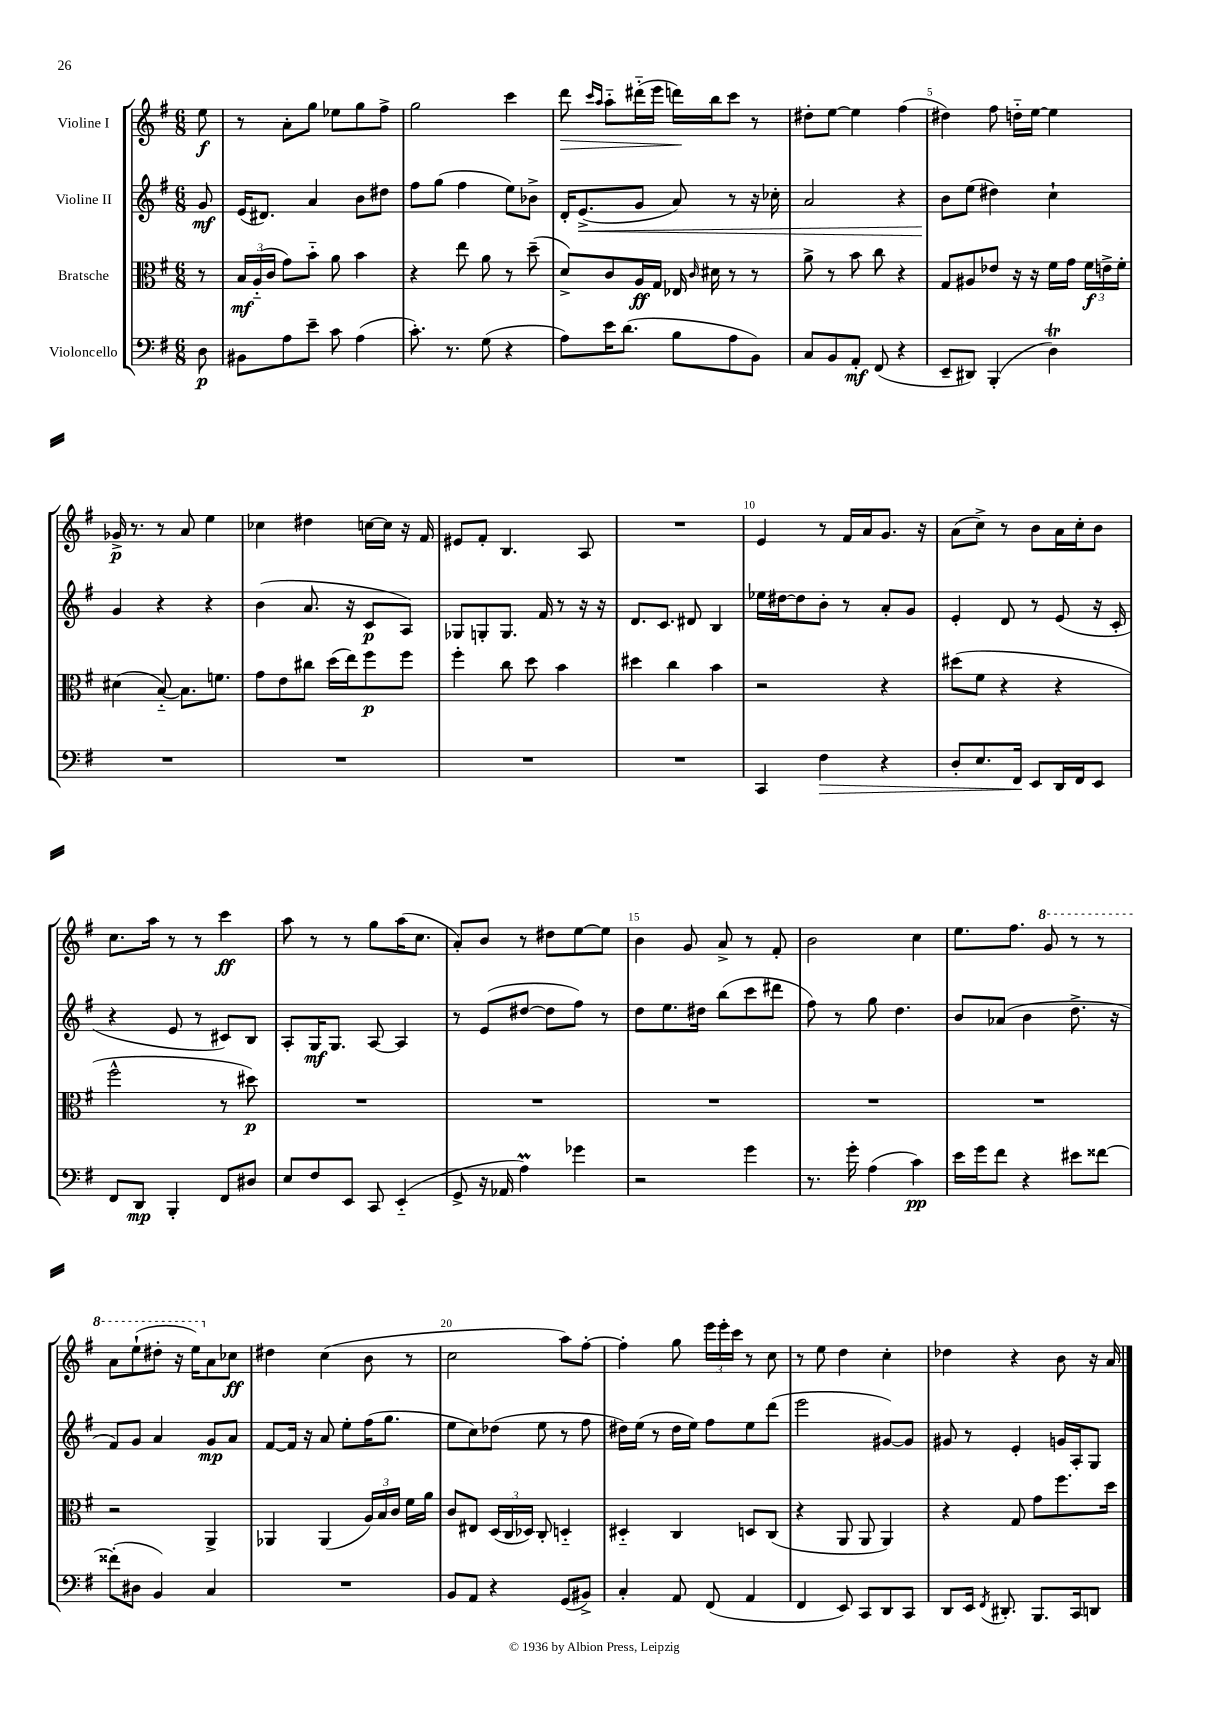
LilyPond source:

<<
\new StaffGroup <<
\new Staff = "s0" \with { instrumentName = "Violine I" } {
    \clef treble \key g \major \numericTimeSignature \time 6/8 \partial 8
    \autoBeamOff e''8\f |
    r8 a'8[-. g''8] ees''8[ g''8 fis''8]-> |
    g''2 c'''4 |
    d'''8\> \grace { c'''16[ a''16] } a''8[-_ dis'''16-_( e'''16] d'''16[\!) b''16 c'''8] r8 |
    dis''8[-. e''8]~ e''4 fis''4( |
    dis''4) fis''8 d''16[-_ e''16]~ e''4 |
    ges'16->\p r8. r8 a'8 e''4 |
    ces''4 dis''4 c''16[~ c''16] r16 fis'16 |
    eis'8[ fis'8]-. b4. a8 |
    R2. |
    e'4 r8 fis'16[ a'16 g'8.] r16 |
    a'8[( c''8]->) r8 b'8[ a'16 c''16-. b'8] |
    c''8.[ a''16] r8 r8 c'''4\ff |
    a''8 r8 r8 g''8[ a''16( c''8.] |
    a'8[-.) b'8] r8 dis''8[ e''8~ e''8] |
    b'4 g'8 a'8-> r8 fis'8-. |
    b'2 c''4 |
    e''8.[ fis''8.] \ottava #1 g''8 r8 r8 |
    a''8[ e'''8-!( dis'''8]-. r16 e'''16[) \ottava #0 a'8 ces''8]\ff |
    dis''4 c''4( b'8 r8 |
    c''2 a''8[) fis''8]~-. |
    fis''4-. g''8 \tuplet 3/2 { e'''16[ e'''16-. c'''16] } r8 c''8 |
    r8 e''8 d''4 c''4-. |
    des''4 r4 b'8 r16 a'16 \bar "|." |
}
\new Staff = "s1" \with { instrumentName = "Violine II" } {
    \clef treble \key g \major \numericTimeSignature \time 6/8 \partial 8
    \autoBeamOff g'8\mf |
    e'16[( dis'8.]) a'4 b'8[ dis''8] |
    fis''8[ g''8]( fis''4 e''8[) bes'8]-> |
    d'16[-. e'8.->\<( g'8] a'8) r8 r16 ces''16-. |
    a'2 r4 |
    b'8[\! e''8]( dis''4) c''4-! |
    g'4 r4 r4 |
    b'4( a'8. r16 c'8[\p a8]) |
    ges8[ g8-. g8.] fis'16 r8 r16 r16 |
    d'8.[ c'8.] dis'8 b4 |
    ees''16[ dis''16~ dis''8 b'8]-. r8 a'8[-. g'8] |
    e'4-. d'8 r8 e'8( r16 c'16-. |
    r4 e'8 r8 cis'8[) b8] |
    a8[-. g16\mf g8.] a8~ a4 |
    r8 e'8[( dis''8]~ dis''8[ fis''8]) r8 |
    d''8[ e''8. dis''16] b''8[( c'''8 dis'''8] |
    fis''8) r8 g''8 d''4. |
    b'8[ aes'8]( b'4 d''8.-> r16 |
    fis'8[) g'8] a'4 g'8[\mp a'8] |
    fis'8[~ fis'16] r16 a'8 e''8[-. fis''16( g''8.] |
    e''8[ c''8) des''8]( e''8 r8 fis''8 |
    dis''16[) e''16]( r8 dis''16[ e''16]) fis''8[ e''8 d'''8]( |
    e'''2 gis'8[~) gis'8] |
    gis'8 r8 e'4-. g'16[ a16-. g8] \bar "|." |
}
\new Staff = "s2" \with { instrumentName = "Bratsche" } {
    \clef alto \key g \major \numericTimeSignature \time 6/8 \partial 8
    \autoBeamOff r8 |
    \tuplet 3/2 { b16[\mf a16-_( c'16] } g'8[) b'8]-_ a'8 b'4 |
    r4 e''8 a'8 r8 d''8--( |
    d'8[->) c'8 a16\ff g16] ees16 \grace { c'16 } dis'16 r8 r8 |
    a'8-> r8 b'8 c''8 r4 |
    g8[ ais8 ees'8] r16 r16 fis'16[ g'16] \tuplet 3/2 { fis'16[\f e'16-> fis'16]-. } |
    dis'4( b8~-_) b8.[ f'8.] |
    g'8[ e'8 cis''8] d''16[( e''16) fis''8\p fis''8] |
    fis''4-. c''8 d''8 b'4 |
    dis''4 c''4 b'4 |
    r2 r4 |
    dis''8[( fis'8] r4 r4 |
    fis''2-^ r8 dis''8\p) |
    R2. |
    R2. |
    R2. |
    R2. |
    R2. |
    r2 a,4-> |
    aes,4 aes,4( \tuplet 3/2 { a16[) b16 c'16] } fis'16[ a'16] |
    c'8[ eis8] \tuplet 3/2 { d16[( c16 des16]) } c8-. d4-_ |
    dis4-_ c4 d8[ c8]( |
    r4 a,8 a,8 a,4) |
    r4 g8 g'8[ fis''8. d''16] \bar "|." |
}
\new Staff = "s3" \with { instrumentName = "Violoncello" } {
    \clef bass \key g \major \numericTimeSignature \time 6/8 \partial 8
    \autoBeamOff d8\p |
    bis,8[ a8 e'8]-- c'8 a4( |
    c'8.-.) r8. g8( r4 |
    a8[) e'16 d'8.]( b8[ a8 b,8]) |
    c8[ b,8 a,8]-.\mf fis,8( r4 |
    e,8[-- dis,8]) b,,4-.( d4\trill) |
    R2. |
    R2. |
    R2. |
    R2. |
    c,4 fis4\> r4 |
    d8[-. e8. fis,16]\! e,8[ d,16 fis,16 e,8] |
    fis,8[ d,8]\mp b,,4-. fis,8[ dis8] |
    e8[ fis8 e,8] c,8 e,4-_( |
    g,8-> r16 aes,16 a4\prall) ges'4 |
    r2 g'4 |
    r8. g'16-. a4( c'4\pp) |
    e'16[ g'16 fis'8] r4 eis'8[ fisis'8]~ |
    fisis'8[-.( dis8] b,4) c4 |
    R2. |
    b,8[ a,8] r4 g,8[( bis,8]->) |
    c4-. a,8 fis,8( a,4 |
    fis,4 e,8) c,8[ d,8 c,8] |
    d,8[ e,16] \acciaccatura { fis,8 } dis,8.-. b,,8.[ c,16 d,8] \bar "|." |
}
>>
>>
\layout { \context { \Score \override BarNumber.break-visibility = ##(#f #t #t) barNumberVisibility = #(every-nth-bar-number-visible 5) } }
